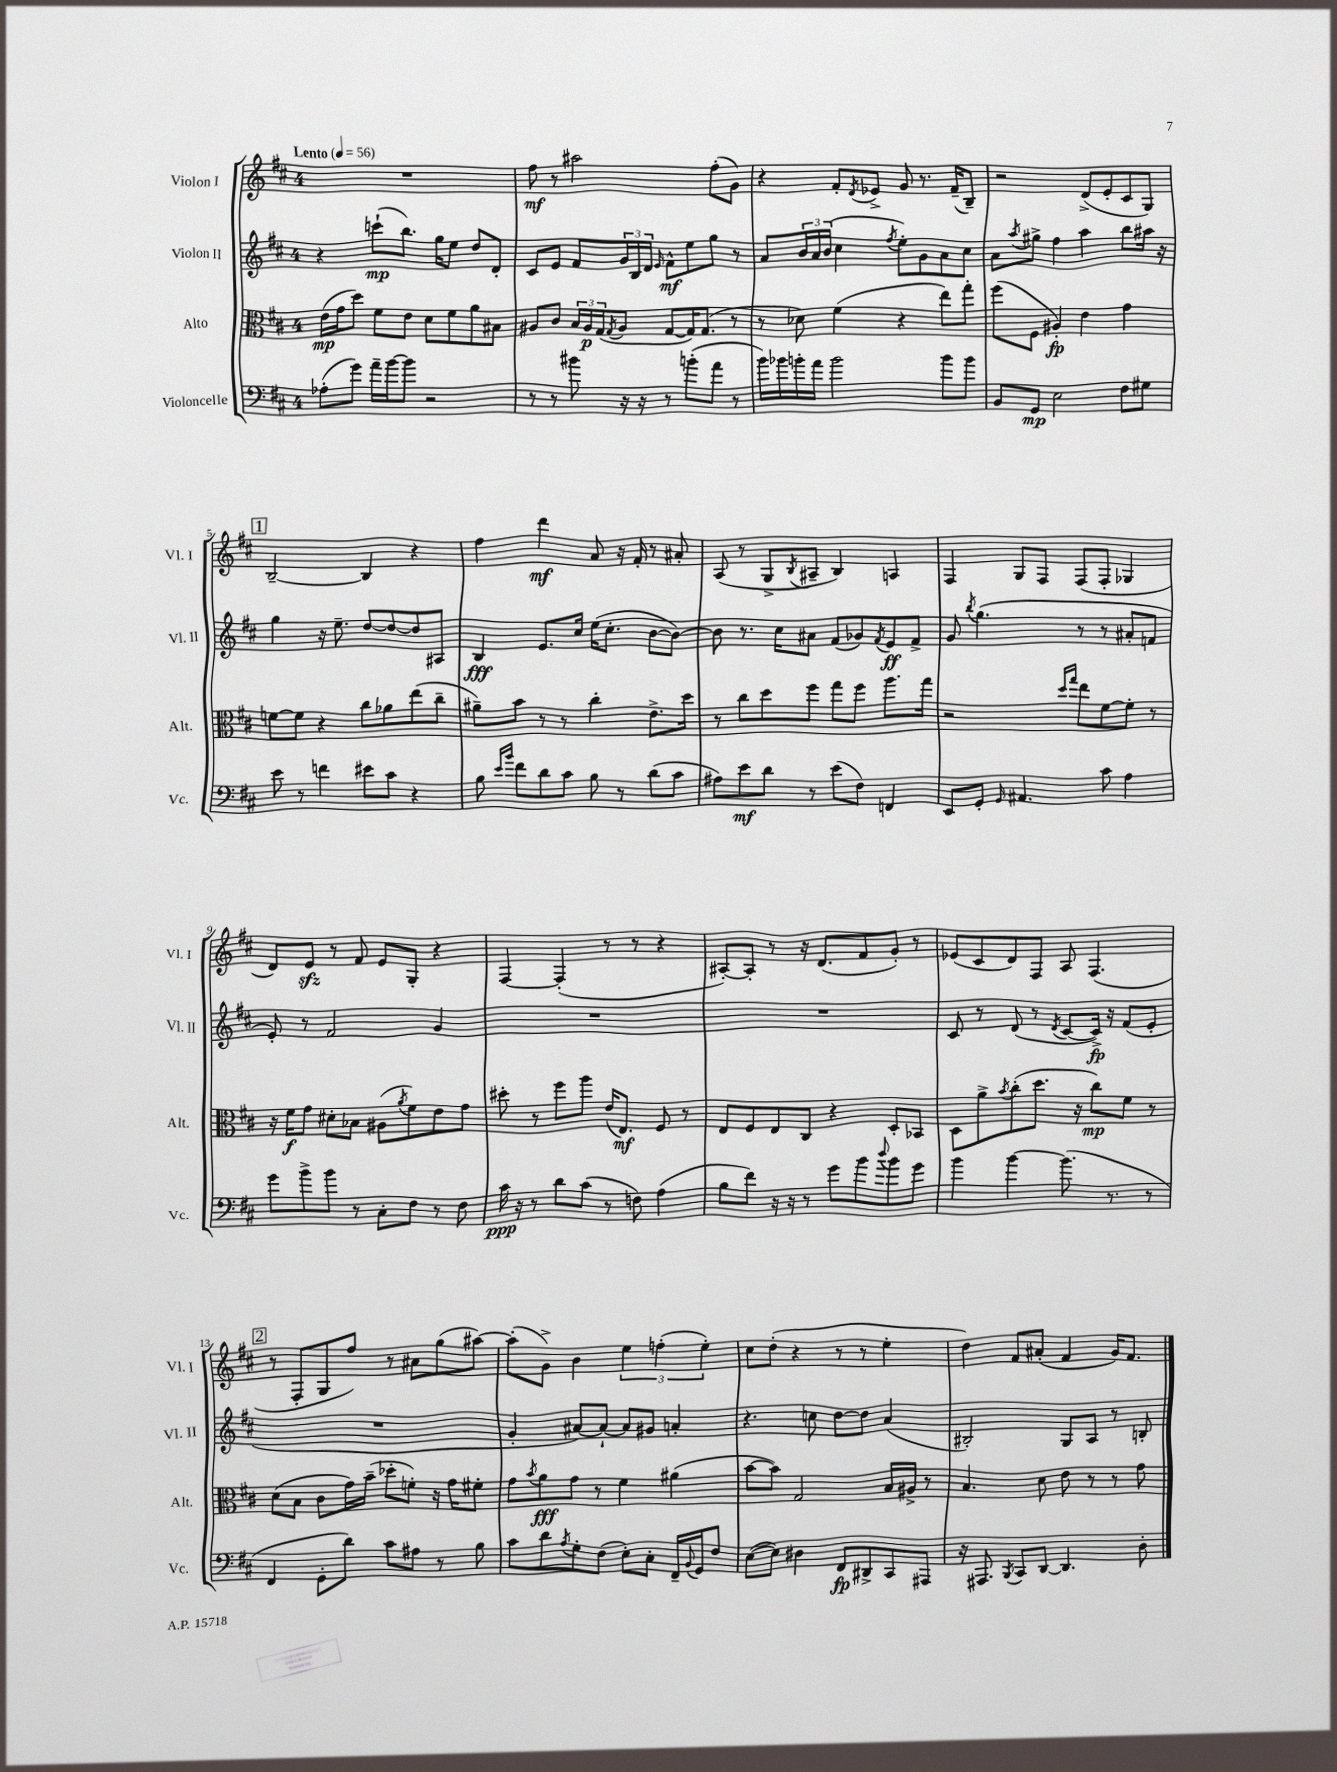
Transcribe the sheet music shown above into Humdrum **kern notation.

**kern	**dynam	**kern	**dynam	**kern	**dynam	**kern	**dynam
*part4	*part4	*part3	*part3	*part2	*part2	*part1	*part1
*staff4	*staff4	*staff3	*staff3	*staff2	*staff2	*staff1	*staff1
*I"Violoncelle	*	*I"Alto	*	*I"Violon II	*	*I"Violon I	*
*I'Vc.	*	*I'Alt.	*	*I'Vl. II	*	*I'Vl. I	*
*clefF4	*	*clefC3	*	*clefG2	*	*clefG2	*
*k[f#c#]	*	*k[f#c#]	*	*k[f#c#]	*	*k[f#c#]	*
*M4/4	*	*M4/4	*	*M4/4	*	*M4/4	*
*MM56	*	*MM56	*	*MM56	*	*MM56	*
=1	=1	=1	=1	=1	=1	=1	=1
!	!	!	!	!	!	!LO:TX:a:B:t=Lento	!
(8A-X'\L	.	(16e\LL	mp	4r	.	1r	.
.	.	16g\J	.	.	.	.	.
8g\J)	.	8dd\J)	.	.	.	.	.
16a~\LL	.	8f#\L	.	(8cccn`\L	mp	.	.
[16b\J	.	.	.	.	.	.	.
8b\J]	.	8e\J	.	8.bb\J)	.	.	.
2r	.	8d\L	.	.	.	.	.
.	.	.	.	16gg\KL	.	.	.
.	.	8f#\	.	8ee\J	.	.	.
.	.	8a\	.	8dd/L	.	.	.
.	.	8B#X\J	.	8d'/J	.	.	.
=2	=2	=2	=2	=2	=2	=2	=2
8r	.	8A#X/L	.	8c#/L	.	8ff#\	mf
8r	.	8c#/J	.	8e/J	.	8r	.
8b#X\	.	24B/LL	.	8f#/L	.	2aa#X\	.
.	.	24A#/	p	.	.	.	.
.	.	(24G/J	.	.	.	.	.
.	.	8qG/	.	.	.	.	.
16r	.	8A#/J	.	24g/L	.	.	.
.	.	.	.	24B/	.	.	.
16r	.	.	.	.	.	.	.
.	.	.	.	24d/JJ	.	.	.
.	.	.	.	16qqe/	.	.	.
8r	.	[8G/L	.	8f#^^\L	mf	.	.
(8bn'\L	.	16G/K])	.	8ee\	.	.	.
.	.	(8.G/J	.	.	.	.	.
8a\J	.	.	.	8gg\J	.	(8ff#'\L	.
8r	.	8r	.	8r	.	8g\J)	.
=3	=3	=3	=3	=3	=3	=3	=3
16b\LL)	.	8r	.	8a/L	.	4r	.
16b-X\	.	.	.	.	.	.	.
16bn'\	.	8d-X\)	.	24b/L	.	.	.
.	.	.	.	24a/	.	.	.
16a\JJ	.	.	.	.	.	.	.
.	.	.	.	(24b/JJ	.	.	.
2b\	.	(4f#\	.	4cc#\	.	8f#'/L	.
.	.	.	.	.	.	8qd/	.
.	.	.	.	.	.	8e-X^/J	.
.	.	.	.	8qff#/	.	.	.
.	.	4r	.	8ee'\L)	.	8g/	.
.	.	.	.	8g\	.	8.r	.
8b\L	.	8ee\L)	.	8a\	.	.	.
.	.	.	.	.	.	(16f#~/KL	.
8b\J	.	8gg'\J	.	8cc#\J	.	8B~/J)	.
=4	=4	=4	=4	=4	=4	=4	=4
8BB/L	.	(8ff#\L	.	8a\L	.	2r	.
.	.	.	.	8qaa/	.	.	.
8GG/J	mp	8F#\J	.	8gg#X^\J	.	.	.
2E\	.	4A#X'/)	fp	4ff#\	.	.	.
.	.	4e\	.	4aa\	.	(8d^/L	.
.	.	.	.	.	.	8e'/	.
8F#\L	.	4g\	.	8bb\L	.	8c#/	.
8G#X\J	.	.	.	16aa#X\Jk	.	8G/J)	.
.	.	.	.	16r	.	.	.
!!LO:LB:g=z
!!LO:REH:place=s1:t=1
=5	=5	=5	=5	=5	=5	=5	=5
8e\	.	[8fn\L	.	4gg\	.	[2B~/	.
8r	.	8f\J]	.	.	.	.	.
4fn\	.	4r	.	16r	.	.	.
.	.	.	.	8.ee~\	.	.	.
8e#X\L	.	8cc#\L	.	[8dd/L	.	4B/]	.
8c#\J	.	8a-X\	.	8dd/_	.	.	.
4r	.	(8ee\	.	8dd/]	.	4r	.
.	.	8cc#~\J	.	8A#X/J	.	.	.
=6	=6	=6	=6	=6	=6	=6	=6
8B\	.	8a#X~\L)	.	4B/	fff	4ff#\	.
16qqe/LL	.	.	.	.	.	.	.
16qqb/JJ	.	.	.	.	.	.	.
8f#\L	.	8b\J	.	.	.	.	.
8d\	.	8r	.	8.e/L	.	4ddd\	mf
8c#\J	.	8r	.	.	.	.	.
.	.	.	.	16cc#/Jk	.	.	.
8B\	.	4cc#'\	.	(16ee\KL	.	8a/	.
.	.	.	.	8.cc#'\J	.	.	.
8r	.	.	.	.	.	16r	.
.	.	.	.	.	.	16f#'/	.
(8d\L	.	8.e^\L	.	[8b\L	.	8r	.
8c#\J	.	.	.	8b\J_)	.	8a#X'/	.
.	.	16dd\Jk	.	.	.	.	.
=7	=7	=7	=7	=7	=7	=7	=7
8A#X\L)	.	8r	.	8b\]	.	(8A/	.
8e\	mf	8cc#\L	.	8.r	.	8r	.
8d\J	.	8dd\	.	.	.	8G^/L	.
.	.	.	.	16cc#\KL	.	.	.
.	.	.	.	.	.	8qB/	.
8r	.	8ff#\J	.	8a#X\J	.	8A#X~/J	.
(8e\L	.	8gg\L	.	(8f#/L	.	4B/)	.
8F#\J)	.	8ff#\J	.	8g-X/)	.	.	.
.	.	.	.	8qf#/	.	.	.
4FFn/	.	8.aa\L	.	8e/	ff	4An/	.
.	.	.	.	8f#^/J	.	.	.
.	.	16gg\Jk	.	.	.	.	.
=8	=8	=8	=8	=8	=8	=8	=8
8EE/L	.	2r	.	8g/	.	4F#/	.
.	.	.	.	8qbb/	.	.	.
8GG'/J	.	.	.	(4.gg\	.	.	.
16qqGG/	.	.	.	.	.	.	.
4.AA#X/	.	.	.	.	.	8G/L	.
.	.	.	.	.	.	8F#/J	.
.	.	16qqdd/LL	.	.	.	.	.
.	.	16qqgg/JJ	.	.	.	.	.
.	.	8ee\L	.	8r	.	(8F#/L	.
8c#\	.	[8f#\	.	8r	.	8F#'/J	.
4A\	.	8f#'\J]	.	8a#X'/L	.	4G-X/	.
.	.	8r	.	8fn/J	.	.	.
!!LO:LB:g=z
=9	=9	=9	=9	=9	=9	=9	=9
8g\L	.	16r	.	8e'/)	.	8d/L)	.
.	.	16f#\KL	f	.	.	.	.
8b^\	.	8g\J	.	8r	.	8ezz/J	.
8b\J	.	8d#X'\L	.	2f#/	.	8r	.
8r	.	8B-X\J	.	.	.	8f#/	.
8C#'\L	.	(8A#X\L	.	.	.	8e/L	.
.	.	8qa/	.	.	.	.	.
8F#\J	.	8f#\)	.	.	.	8G'/J	.
8r	.	8e\	.	4g/	.	4r	.
8F#\	.	8g\J	.	.	.	.	.
=10	=10	=10	=10	=10	=10	=10	=10
16c#\	ppp	8dd#X'\	.	1r	.	[4F#/	.
16r	.	.	.	.	.	.	.
8r	.	8r	.	.	.	.	.
8d\L	.	8ff#\L	.	.	.	(4F#'/]	.
(8c#\J	.	8aa\J	.	.	.	.	.
8r	.	(16e/KL	.	.	.	8r	.
.	.	8.E/J)	mf	.	.	.	.
8Fn\)	.	.	.	.	.	8r	.
(4A\	.	8F#/	.	.	.	4r	.
.	.	8r	.	.	.	.	.
=11	=11	=11	=11	=11	=11	=11	=11
8B\L	.	8E/L	.	1r	.	[8A#X'/L)	.
8f#\J)	.	8F#/	.	.	.	8A#'/J]	.
16r	.	8E/	.	.	.	8r	.
16r	.	.	.	.	.	.	.
8r	.	8C#/J	.	.	.	16r	.
.	.	.	.	.	.	(8.d/L	.
8g\L	.	4r	.	.	.	.	.
8b\	.	.	.	.	.	8f#/	.
8qqdd/	.	.	.	.	.	.	.
8b\	.	8D'/L	.	.	.	8g'/J)	.
8g\J	.	8BB-X/J	.	.	.	8r	.
=12	=12	=12	=12	=12	=12	=12	=12
4b\	.	8D\L	.	8c#/	.	(8e-X/L	.
.	.	8a^\	.	8r	.	8c#/	.
.	.	8qb/	.	.	.	.	.
[4b\	.	(8cc#'\	.	(8d/	.	8d/)	.
.	.	8.dd\J	.	8r	.	8F#/J	.
.	.	.	.	8qd/	.	.	.
(8.b\]	.	.	.	[8c#/L	.	8A/	.
.	.	16r	.	.	.	.	.
.	.	8cc#\L)	mp	16c#^/Jk])	fp	(4.F#/	.
8.r	.	.	.	16r	.	.	.
.	.	8f#\J	.	(8f#/L	.	.	.
8r	.	8r	.	8e'/J	.	.	.
!!LO:LB:g=z
!!LO:REH:place=s1:t=2
=13	=13	=13	=13	=13	=13	=13	=13
4FF#/	.	(8d\L	.	1r	.	8r	.
.	.	8B\J	.	.	.	8F#'/L	.
8GG'\L	.	8c#\L	.	.	.	8G/	.
8d\J)	.	16g\L)	.	.	.	8ff#/J)	.
.	.	(16b~\JJ	.	.	.	.	.
8c#\L	.	8dd-X'\L	.	.	.	8r	.
8A#X\J	.	8fn'\J)	.	.	.	8a#X\L	.
8r	.	16r	.	.	.	(8gg\	.
.	.	16g\KL	.	.	.	.	.
8B\	.	8f#X'\J	.	.	.	[8aa#X\J)	.
=14	=14	=14	=14	=14	=14	=14	=14
8c#\L	.	8g\L	.	4g'/	.	(8aa#'\L]	.
.	.	8qb/	.	.	.	.	.
8d\	.	8a\	fff	.	.	8g^\J)	.
8qA/	.	.	.	.	.	.	.
8G'\	.	8g\J	.	[8a#X/L)	.	4b\	.
(8F#\J	.	8r	.	8a#`/J_	.	.	.
8E'\L)	.	4f#\	.	8a#/L]	.	6ee\	.
8C#'\J	.	.	.	8g#X/J	.	.	.
.	.	.	.	.	.	(6ffn'\	.
16FF#~/LL	.	(4a#X\	.	4an'/	.	.	.
8qqBB/	.	.	.	.	.	.	.
16GG/J	.	.	.	.	.	.	.
.	.	.	.	.	.	6ee'\)	.
8F#/J	.	.	.	.	.	.	.
=15	=15	=15	=15	=15	=15	=15	=15
([8E\L	.	[8b\L	.	4.r	.	8cc#\L	.
8E\J])	.	8b\J])	.	.	.	(8dd'\J	.
4D#X\	.	2G/	.	.	.	4r	.
.	.	.	.	8ccn\	.	.	.
8FF#/L	fp	.	.	[8dd\L	.	8r	.
8DD#X^/	.	.	.	8dd\J]	.	8r	.
8CC#/	.	16B/LL	.	(4a/	.	4ee'\	.
.	.	16A#X^/JJ	.	.	.	.	.
8AAA#X/J	.	8r	.	.	.	.	.
=16	=16	=16	=16	=16	=16	=16	=16
16r	.	4.B/	.	2B#X'/)	.	4dd\)	.
8.AAA#X/	.	.	.	.	.	.	.
8qBBB/	.	.	.	.	.	.	.
8CC#/L	.	.	.	.	.	8f#/L	.
[8DD/J	.	8d\	.	.	.	(8a#X'/J	.
4.DD/]	.	8e\	.	8G/L	.	4f#/	.
.	.	8r	.	8A/J	.	.	.
.	.	8r	.	8r	.	16g/KL)	.
.	.	.	.	.	.	8.f#/J	.
8D'\	.	8g\	.	8Bn'/	.	.	.
==	==	==	==	==	==	==	==
*-	*-	*-	*-	*-	*-	*-	*-
